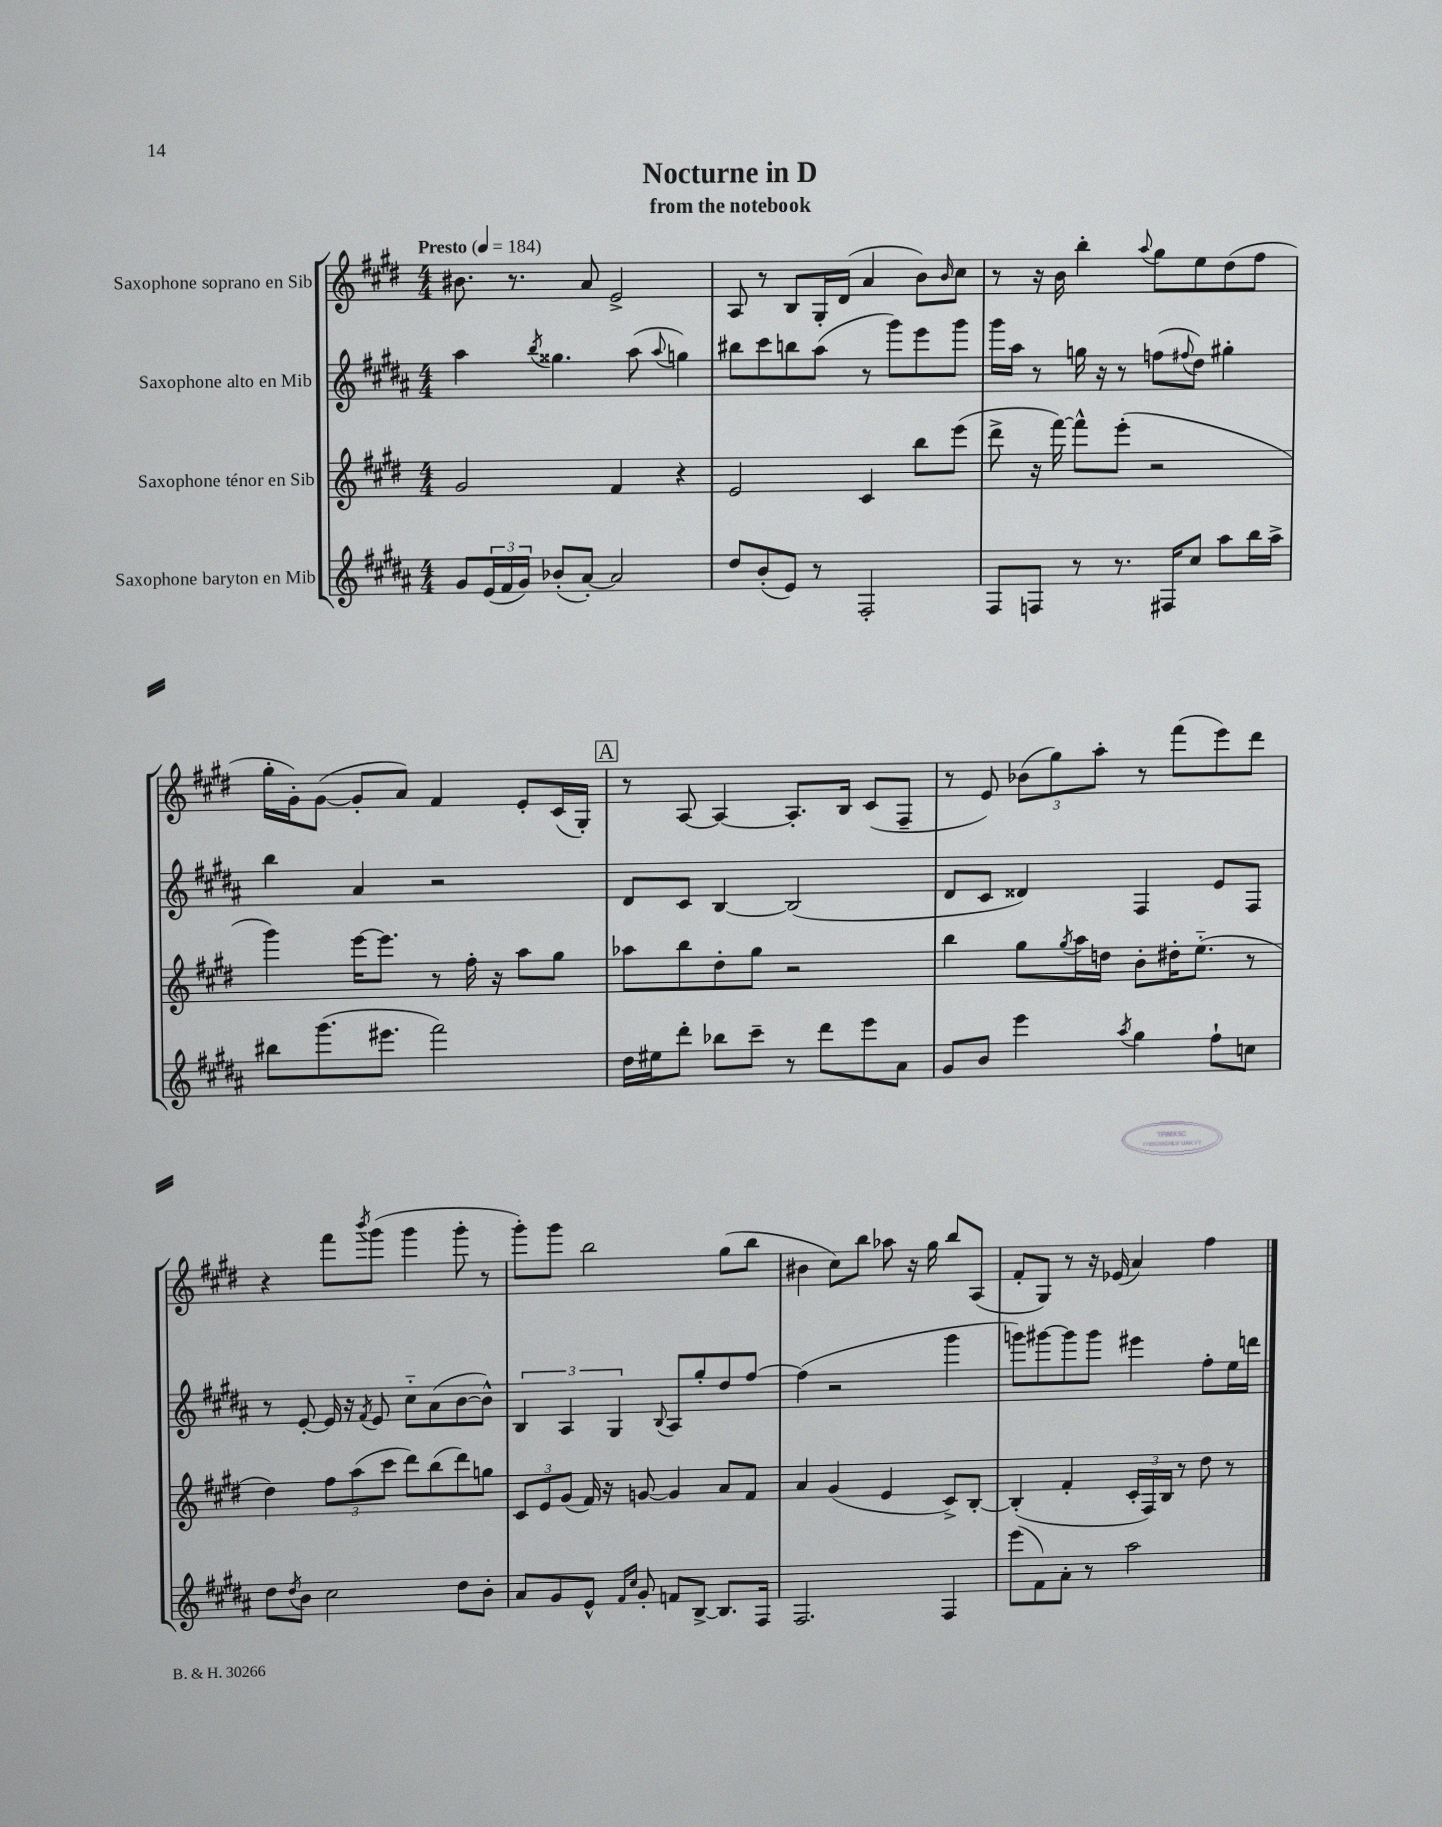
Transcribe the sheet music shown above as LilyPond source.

\header { title = "Nocturne in D" subtitle = "from the notebook" }
<<
\new StaffGroup <<
\new Staff = "s0" \with { instrumentName = "Saxophone soprano en Sib" } {
    \clef treble \key e \major \numericTimeSignature \time 4/4 \tempo "Presto" 4 = 184
    bis'8. r8. a'8 e'2-> |
    a8 r8 b8 gis16-. dis'16( a'4 b'8) \grace { b'16 } cis''8 |
    r8 r16 b'16 b''4-. \appoggiatura { a''8 } gis''8 e''8 dis''8( fis''8 |
    gis''16-. gis'16-.) gis'8~( gis'8-. a'8) fis'4 e'8-. cis'16( gis16-.) |
    \mark \markup { \box "A" } r8 a8~ a4~ a8.-. b16 cis'8( fis8-- |
    r8 e'8) \tuplet 3/2 { bes'8( gis''8) a''8-. } r8 fis'''8( e'''8) dis'''8 |
    r4 fis'''8 \acciaccatura { b'''8 } gis'''8( gis'''4 gis'''8-. r8 |
    gis'''8-.) gis'''8 b''2 gis''8( b''8 |
    bis'4 cis''8) b''8 aes''8 r16 gis''16 b''8 a8( |
    fis'8-. gis8) r8 r16 ees'16( a'4) fis''4 \bar "|." |
}
\new Staff = "s1" \with { instrumentName = "Saxophone alto en Mib" } {
    \clef treble \key b \major \numericTimeSignature \time 4/4
    ais''4 \acciaccatura { b''8 } gisis''4. ais''8( \appoggiatura { ais''8 } g''4) |
    bis''8 cis'''8 b''8 ais''8( r8 gis'''8) e'''8 gis'''8 |
    gis'''16 ais''16 r8 g''16 r16 r8 f''8( \appoggiatura { fis''8 } dis''8) gis''4-. |
    b''4 ais'4 r2 |
    \mark \markup { \box "A" } dis'8 cis'8 b4~ b2( |
    dis'8 cis'8 disis'4) fis4 e'8 fis8 |
    r8 e'8~-. e'16 r16 \acciaccatura { fis'8 } e'8 cis''8-_ ais'8( b'8~ b'8-^) |
    \tuplet 3/2 { b4 ais4 gis4 } \appoggiatura { b8 } ais8 gis''8-. dis''8 fis''8~ |
    fis''4( r2 gis'''4 |
    g'''8) gis'''8~ gis'''8 gis'''8 eis'''4 fis''8-. e''16 d'''16 \bar "|." |
}
\new Staff = "s2" \with { instrumentName = "Saxophone ténor en Sib" } {
    \clef treble \key e \major \numericTimeSignature \time 4/4
    gis'2 fis'4 r4 |
    e'2 cis'4 b''8 e'''8( |
    dis'''8-> r16 fis'''16~) fis'''8-^ e'''8-.( r2 |
    gis'''4) e'''16~ e'''8. r8 fis''16-. r16 a''8 gis''8 |
    \mark \markup { \box "A" } aes''8 b''8 dis''8-. gis''8 r2 |
    b''4 gis''8 \acciaccatura { gis''8 } a''16 d''16 b'8-. dis''16-. e''8.-_( r8 |
    dis''4) \tuplet 3/2 { fis''8 a''8( cis'''8 } dis'''8) b''8( dis'''8) g''8 |
    \tuplet 3/2 { cis'8 e'8 gis'8( } fis'16) r16 g'8~ g'4 a'8 fis'8 |
    a'4 gis'4( e'4 cis'8->) b8~-. |
    b4-.( fis'4-. \tuplet 3/2 { cis'16-. fis16) b16 } r8 dis''8 r8 \bar "|." |
}
\new Staff = "s3" \with { instrumentName = "Saxophone baryton en Mib" } {
    \clef treble \key b \major \numericTimeSignature \time 4/4
    gis'8 \tuplet 3/2 { e'16( fis'16 gis'16) } bes'8-.( ais'8~-.) ais'2 |
    dis''8 b'8-.( e'8) r8 fis2-. |
    fis8 f8 r8 r8. fis16 cis''8 ais''8 b''16 ais''16-> |
    bis''8 gis'''8.( eis'''8. fis'''2) |
    \mark \markup { \box "A" } dis''16 eis''16 dis'''8-. bes''8 cis'''8-- r8 dis'''8 e'''8 ais'8 |
    gis'8 b'8 e'''4 \acciaccatura { ais''8 } gis''4 fis''8-! c''8 |
    dis''8 \acciaccatura { dis''8 } b'8 cis''2 dis''8 b'8-. |
    ais'8 gis'8 e'8-^ \grace { fis'16 cis''16 } gis'8-. f'8 b8~-> b8. fis16 |
    fis2. fis4 |
    e'''8( fis'8) ais'8-. r8 ais''2 \bar "|." |
}
>>
>>
\layout { \context { \Score \remove "Bar_number_engraver" } }
